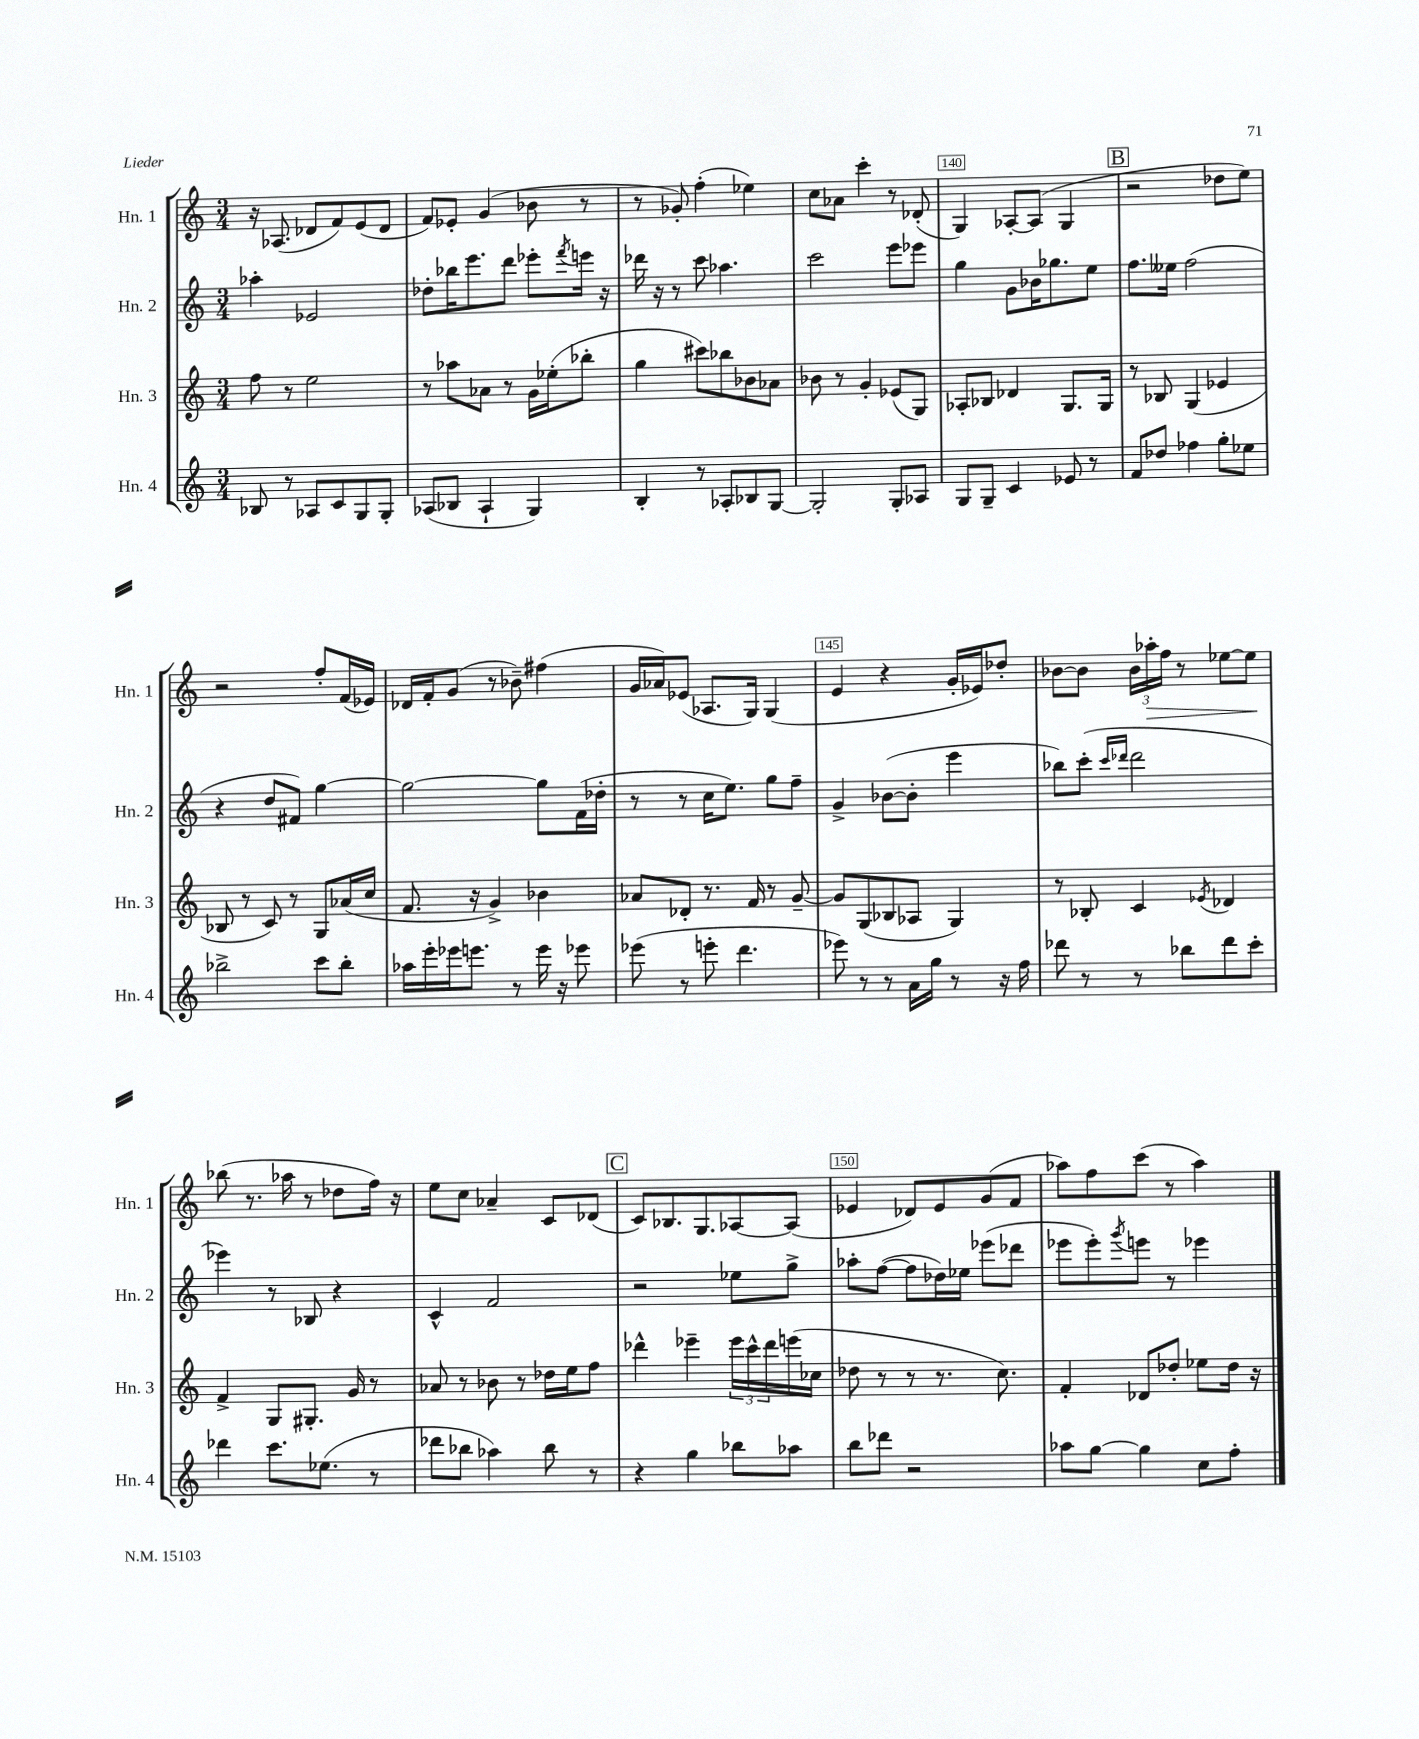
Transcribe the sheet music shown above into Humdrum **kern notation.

**kern	**kern	**kern	**kern
*staff4	*staff3	*staff2	*staff1
*clefG2	*clefG2	*clefG2	*clefG2
*k[]	*k[]	*k[]	*k[]
*M3/4	*M3/4	*M3/4	*M3/4
8B-	8ff	4aa-'	16r
.	.	.	(8.A-
8r	8r	.	.
8A-	2ee	2e-	8d-
8c	.	.	8f)
8G	.	.	(8e
8G'	.	.	8d-
=	=	=	=
(8A-	8r	8dd-'	8f)
8B-	8aa-	16bb-	8e-'
.	.	8.eee	.
4A-`	8a-	.	(4g
.	8r	8ddd	.
4G)	16g	8eee-'	8b-
.	(16ee-'	.	.
.	.	8qfff	.
.	8bb-'	16eee	8r
.	.	16r	.
=	=	=	=
4B'	4gg	16ddd-	8r
.	.	16r	.
.	.	8r	8g-')
8r	8ccc#)	8ccc	(4ff'
8A-'	8bb-	4.aa-	.
8B-	8b-	.	4ee-)
[8G	8a-	.	.
=	=	=	=
2G']	8b-	2ccc	8cc
.	8r	.	8a-
.	4g'	.	4ccc'
8G'	(8e-	8eee	8r
8A-	8G)	8eee-	(8d-'
=	=	=	=
8G	8A-'	4gg	4G)
8G~	8B-	.	.
4c	4d-	8g	[8A-'
.	.	16b-	(8A-]
.	.	8.gg-	.
8e-	8.G	.	4G
8r	.	8ee	.
.	16G	.	.
=	=	=	=
8f	8r	8.ff	2r
8dd-	8B-	.	.
.	.	16ee--	.
4ff-	(4G	(2ff	.
8gg'	4e-	.	8dd-
8ee-	.	.	8ee)
=	=	=	=
2bb-^	8B-	4r	2r
.	8r	.	.
.	8c)	8dd	.
.	8r	8f#)	.
8ccc	8G	[4gg	8ff'
8bb-'	(16a-	.	(16f
.	16cc	.	16e-)
=	=	=	=
16aa-	8.f	2gg_	16d-
16eee'	.	.	16f'
16eee-	.	.	(8g
8.eee	16r	.	.
.	4g^)	.	8r
8r	.	.	8b-~)
16eee	4b-	8gg]	(4ff#
16r	.	.	.
8eee-	.	(16f	.
.	.	16dd-'	.
=	=	=	=
(8eee-	8a-	8r	16g
.	.	.	16a-)
8r	8d-'	8r	(8e-
8eee'	8.r	16cc	8.A-
.	.	8.ee)	.
4.ddd	.	.	.
.	16f	.	16G)
.	8r	8gg	(4G
.	[8g~	8ff~	.
=	=	=	=
8eee-)	8g]	4g^	4e
8r	(8G	.	.
8r	8B-	([8b-	4r
16a	8A-	8b-']	.
16gg	.	.	.
8r	4G)	4eee	16g'
.	.	.	16e-)
16r	.	.	8dd-'
16ff	.	.	.
=	=	=	=
8ddd-	8r	8bb-)	[8b-
8r	8B-'	(8ccc'	8b-]
.	.	16qqccc	.
.	.	16qqddd-	.
8r	4c	2ddd-	24b-
.	.	.	24aa-'
.	.	.	24ff
8bb-	.	.	8r
.	8qe-	.	.
8ddd-	4d-	.	[8ee-
8ccc'	.	.	8ee-]
=	=	=	=
4ddd-	4f^	4eee-)	(8bb-
.	.	.	8.r
8.ccc	8G	8r	.
.	.	.	16aa-
.	8.G#'	8B-	8r
(8.ee-	.	.	.
.	.	4r	8dd-
.	16g	.	.
8r	8r	.	16ff)
.	.	.	16r
=	=	=	=
8ddd-	8a-	4c^^	8ee
8bb-	8r	.	8cc
4aa-)	8b-	2f	4a-~
.	8r	.	.
8bb-	16dd-	.	8c
.	16ee	.	.
8r	8ff	.	(8d-
=	=	=	=
4r	4ddd-^^	2r	8c)
.	.	.	8.B-
4gg	4eee-~	.	.
.	.	.	8.G
8bb-	24eee-	8ee-	[8A-
.	24ccc^^	.	.
.	24ddd-	.	.
8aa-	(16eee	8gg^	(8A-]
.	16cc-	.	.
=	=	=	=
8bb	8dd-	8aa-'	4e-
8ddd-	8r	([8ff	.
2r	8r	8ff]	8d-)
.	8.r	16dd-)	8e-
.	.	16ee-	.
.	.	(8eee-	(8g
.	8.cc)	.	.
.	.	8ddd-	8f
=	=	=	=
8aa-	4f'	8eee-	8aa-)
[8gg	.	8eee-')	8ff
.	.	8qggg	.
4gg]	8d-	8eee	(8ccc
.	8dd-'	8r	8r
8cc	8ee-	4eee-	4aa-)
8ff'	16dd-	.	.
.	16r	.	.
==	==	==	==
*-	*-	*-	*-
